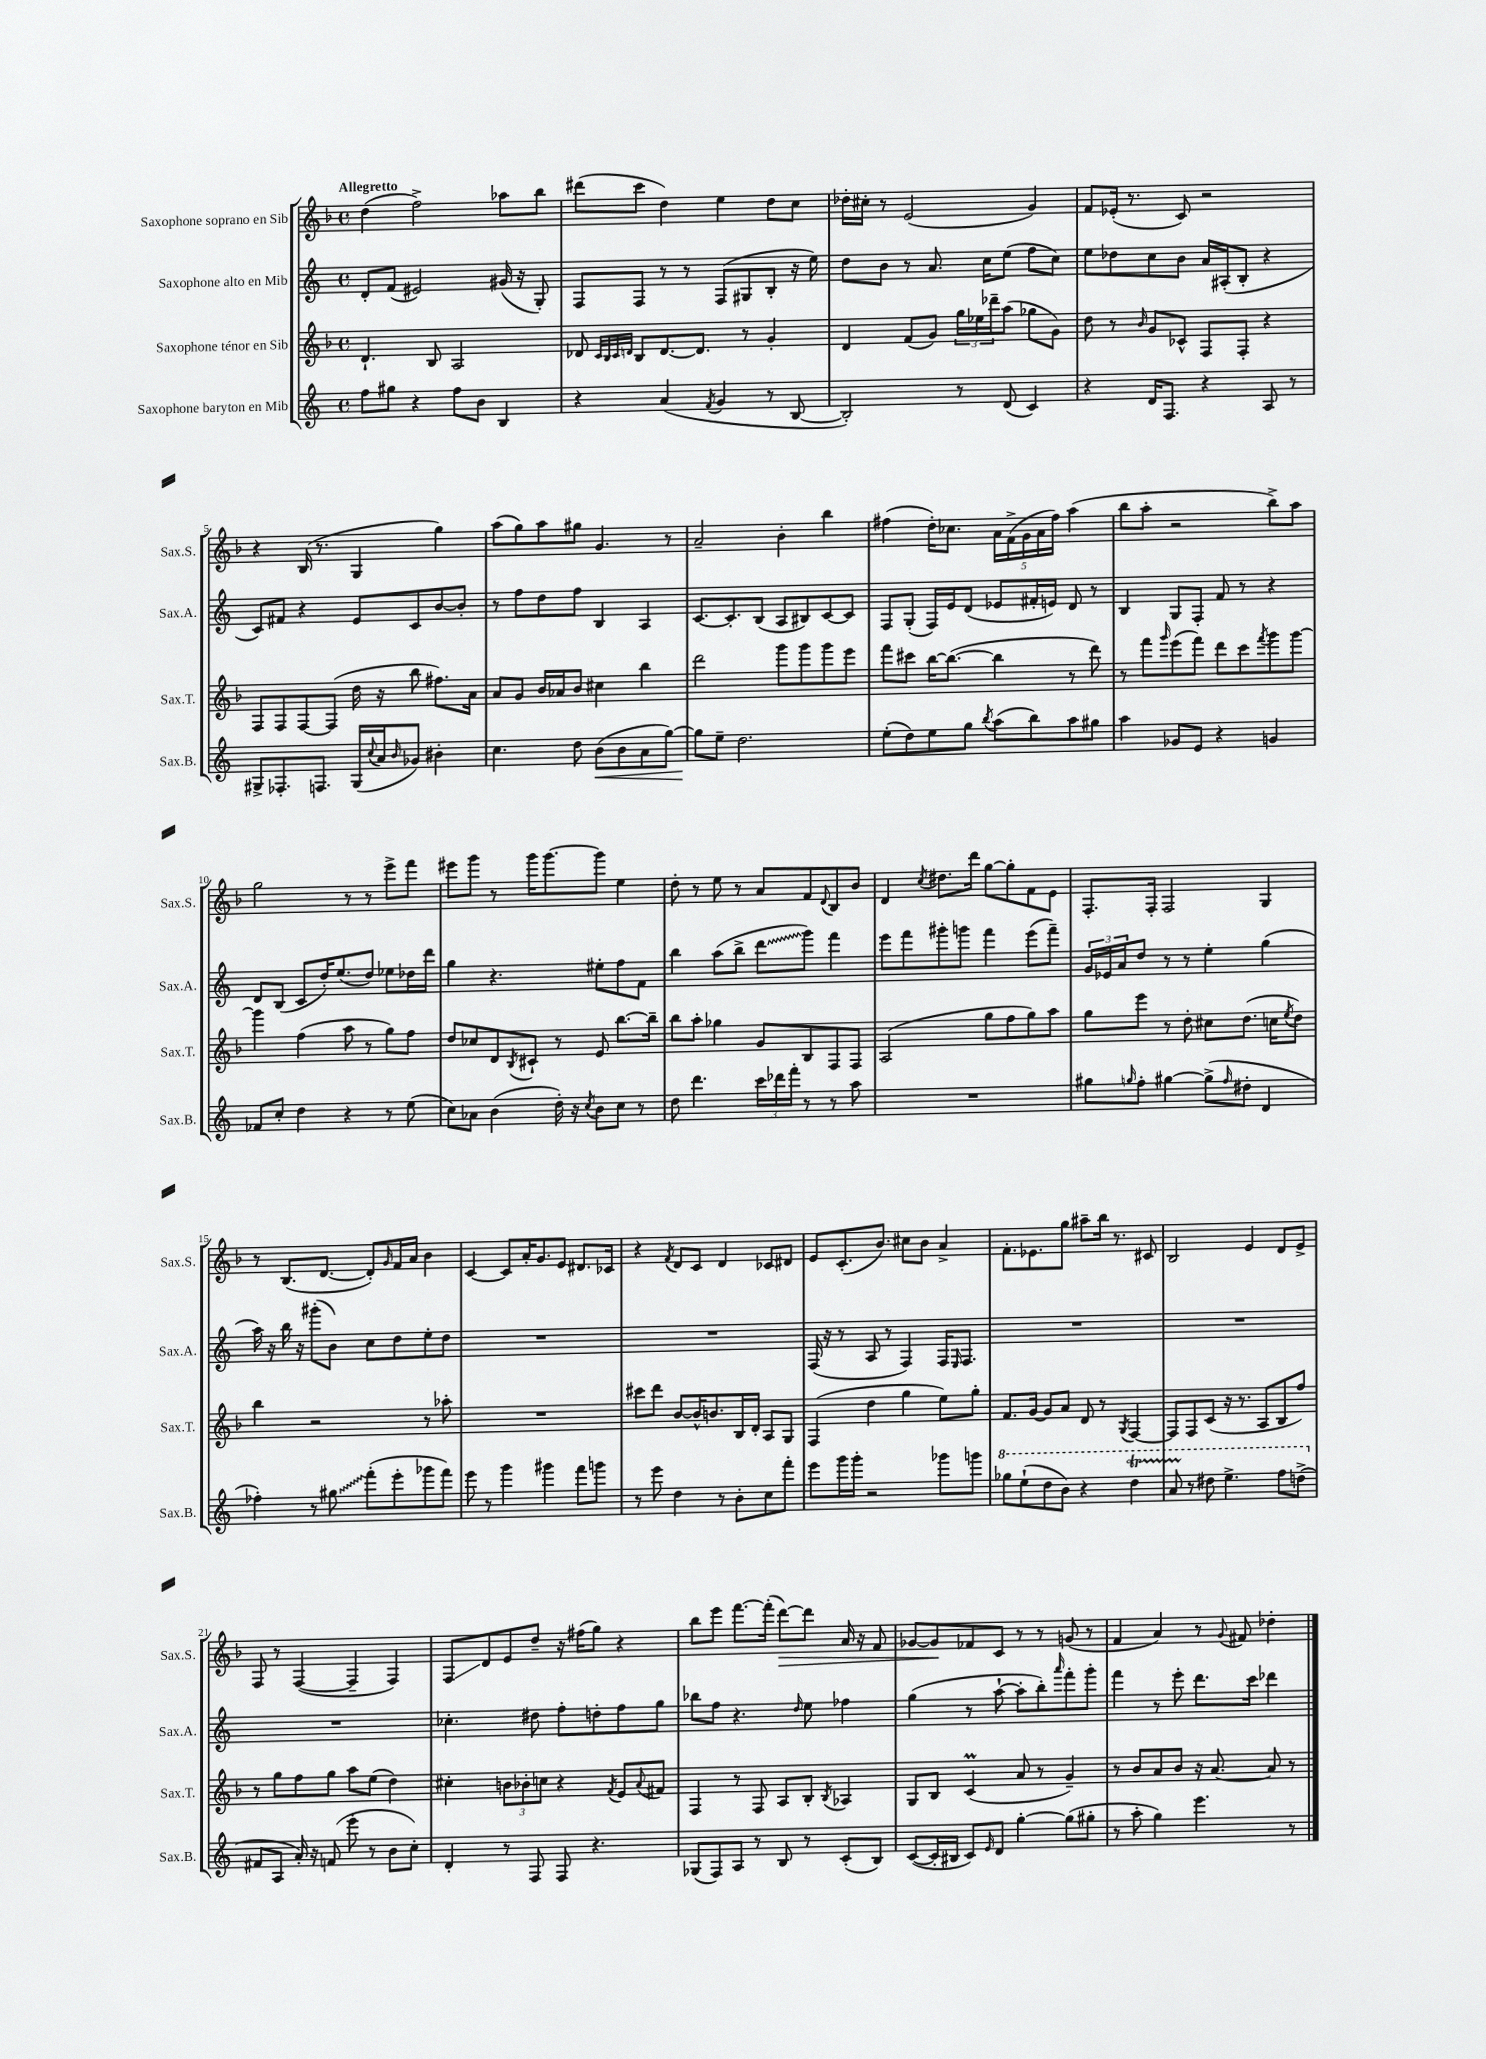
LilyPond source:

<<
\new StaffGroup <<
\new Staff = "s0" \with { instrumentName = "Saxophone soprano en Sib" shortInstrumentName = "Sax.S." } {
    \clef treble \key f \major \defaultTimeSignature \time 4/4 \tempo "Allegretto"
    d''4( f''2->) aes''8 bes''8 |
    dis'''8( c'''8 d''4) e''4 d''8 c''8 |
    des''16-. cis''16-. r8 e'2( g'4) |
    f'8 ees'16-.( r8. c'8) r2 |
    r4 bes16( r8. g4 g''4) |
    a''8( g''8) a''8 gis''8 g'4. r8 |
    a'2-- bes'4-. bes''4 |
    fis''4( d''16-.) ces''8. \tuplet 5/4 { a'16 f'16->( g'16 a'16 fis''16) } a''4( |
    bes''8 a''8-. r2 bes''8->) a''8 |
    g''2 r8 r8 e'''8-> f'''8 |
    eis'''8 g'''8 r8 g'''16 g'''8.~ g'''8 e''4 |
    d''8-. r8 e''8 r8 a'8 f'8 \appoggiatura { d'8 } bes8 bes'8 |
    d'4 \acciaccatura { c''8 } dis''8. d'''16 g''8~ g''8-. f'8 e'8 |
    f8.-. f16-. f2 g4 |
    r8 bes8.( d'8.~ d'8-.) \grace { g'16 } f'16 a'16 bes'4 |
    c'4~ c'8 a'16-. g'8. e'8 dis'8. ces'16 |
    r4 \acciaccatura { f'8 } d'8 c'8 d'4 ces'8 dis'8 |
    e'8 c'8.-.( bes'8.) cis''8 bes'8 a'4-> |
    f'8.-. ees'8. g''8 ais''8-- bes''16 r8. cis'8 |
    bes2 e'4 d'8 e'8-> |
    f8 r8 f4~( f4-- f4) |
    f8\glissando d'8 e'8 d''8-- r16 fis''16( g''8) r4 |
    bes''8 e'''8 f'''8.~ f'''16-.( d'''8~\>) d'''8 a'16 r16 f'8 |
    ges'8~ ges'8\! fes'8 c'8 r8 r8 g'8( r8 |
    f'4 a'4) r8 \appoggiatura { g'8 } fis'8 des''4-. \bar "|." |
}
\new Staff = "s1" \with { instrumentName = "Saxophone alto en Mib" shortInstrumentName = "Sax.A." } {
    \clef treble \key c \major \defaultTimeSignature \time 4/4
    d'8-. f'8( eis'2) gis'16( r16 g8-.) |
    f8 f8 r8 r8 f8( gis8 b8-. r16 e''16) |
    d''8 b'8 r8 a'8. c''16 e''8( f''8 c''8) |
    e''8 des''8 c''8 b'8 a'16 ais16-.( b8-. r4 |
    c'8) fis'8 r4 e'8 c'8 b'8~ b'8-. |
    r8 f''8 d''8 f''8 b4 a4 |
    c'8.~ c'8.-. b8( a8 bis8) c'8~ c'8 |
    f8 g8-.( f16) e'16 d'8( ees'8 fis'16-. e'16) d'8 r8 |
    b4 g8 f8-. f'8 r8 r4 |
    d'8 b8( c'8 d''16-.) e''8.( d''8) ees''8 des''16 d'''16 |
    g''4 r4. eis''8-. f''8 f'8 |
    b''4 a''8( b''8-> \once \override Glissando.style = #'zigzag d'''8\glissando g'''8) f'''4 |
    e'''8 f'''8 gis'''8-. g'''8 f'''4 e'''8( f'''8--) |
    \tuplet 3/2 { g'16 ees'16 a'16 } d''8 r8 r8 e''4-. g''4( |
    a''16) r16 b''16 r16 gis'''8-.( b'8) c''8 d''8 e''8-. d''8 |
    R1 |
    R1 |
    f16( r16 r8 a8 r8 f4) f16 \grace { e16 } f8. |
    R1 |
    R1 |
    R1 |
    ces''4.-. dis''8 f''8-. d''8-. f''8 g''8 |
    bes''8 f''8 r4. \grace { d''16 } e''8 fes''4 |
    g''4( r8 a''8~-! a''8-. b''8-.) \grace { a'''16 } f'''8-. g'''8-. |
    f'''4 r8 e'''8-. d'''8. c'''16 des'''4 \bar "|." |
}
\new Staff = "s2" \with { instrumentName = "Saxophone ténor en Sib" shortInstrumentName = "Sax.T." } {
    \clef treble \key f \major \defaultTimeSignature \time 4/4
    d'4.-! bes8 a2 |
    des'8 \grace { c'32 bes32 c'32 d'32 } bes8 d'8.~ d'8. r8 g'4-. |
    d'4 f'8( g'8) \tuplet 3/2 { g''16 ees''16 des'''16-- } a''8( ges''8 g'8) |
    d''8 r8 \grace { bes'16 } g'8 ces'8-^ f8 f8-. r4 |
    f8 f8 f8~ f8( d''16 r16 bes''8 fis''8.) a'16 |
    a'8 g'8 bes'16 aes'16 bes'8 cis''4 bes''4 |
    d'''2 g'''8 g'''8 g'''8 e'''8 |
    f'''8 cis'''8 bes''16~ bes''8.~( bes''4 r8 d'''8) |
    r8 f'''8 \grace { g'''16 } e'''8( f'''8) d'''8 c'''8 \acciaccatura { f'''8 } g'''8 g'''8~ |
    g'''4 f''4( a''8 r8 g''8) f''8 |
    d''8 ces''8 d'8 \acciaccatura { bes8 } cis'8-! r8 e'8 bes''8.~ bes''16-- |
    bes''8 a''8-. ges''4 g'8 bes8 f8 f8 |
    a2( g''8 f''8 g''8) a''8 |
    g''8 e'''8 r8 d''8-. cis''8 d''8.( c''16 \acciaccatura { e''8 } d''8) |
    bes''4 r2 r8 aes''8-. |
    R1 |
    cis'''8 d'''8 bes'8~ bes'16-^ b'8. bes16 d'16-. a8 g8 |
    f4( d''4 g''4 e''8) g''8-. |
    f'8. g'16~ g'8 a'8 d'8 r8 \acciaccatura { g8 } f4~ |
    f8 f8 c'8( r16 r8. a8 bes8 f''8) |
    r8 g''8 f''8 g''8 a''8 e''8( d''4) |
    cis''4-. \tuplet 3/2 { b'8 bes'8-. c''8 } r4 \acciaccatura { f'8 } e'8 \appoggiatura { a'8 } fis'8 |
    f4 r8 f8 a8 bes8-. \acciaccatura { bes8 } aes4 |
    g8 bes8 c'4\prall( a'8 r8 g'4--) |
    r8 bes'8 a'8 bes'8 r16 a'8.~ a'8 r8 \bar "|." |
}
\new Staff = "s3" \with { instrumentName = "Saxophone baryton en Mib" shortInstrumentName = "Sax.B." } {
    \clef treble \key c \major \defaultTimeSignature \time 4/4
    f''8 gis''8 r4 f''8 b'8 b4 |
    r4 a'4( \acciaccatura { f'8 } g'4 r8 b8~ |
    b2-.) r8 d'8( c'4) |
    r4 d'16 f8. r4 a8 r8 |
    gis8-> fes8.-. f8. gis16( \appoggiatura { c''8 } a'16 \grace { b'16 } ges'8) bis'4-. |
    c''4. d''8 b'8\<( b'8 a'8 g''8~) |
    g''8\! e''8-- d''2. |
    e''8-.( d''8) e''8 g''8 \acciaccatura { b''8 } a''8( b''8) a''8 gis''8 |
    a''4 ges'8 e'8 r4 g'4 |
    fes'8 c''8-. d''4 r4 r8 e''8( |
    c''8) aes'8 b'4( d''16-.) r16 \acciaccatura { c''8 } b'8 c''8 r8 |
    d''8 d'''4. \tuplet 3/2 { c'''16 des'''16 f'''16-. } r8 r8 a''8 |
    R1 |
    gis''8 \grace { g''16 } f''8-. gis''4~ gis''8->( \grace { f''16 } dis''8-. d'4 |
    fes''4-.) r8 \once \override Glissando.style = #'zigzag gis''8\glissando f'''8-.( e'''8-. ges'''8 f'''8) |
    e'''8 r8 g'''4 gis'''4 f'''8 g'''8 |
    r8 e'''8 d''4 r8 b'8-. c''8 f'''8-. |
    e'''8 g'''16 g'''16-. r2 ges'''8 g'''8 |
    \ottava #1 ges'''8 e'''8-!( d'''8 b''8) r4 d'''4\startTrillSpan |
    a''8 r8\stopTrillSpan dis'''8 e'''4.-> f'''8 d'''8->( \ottava #0 |
    fis'8 a8 a'16-.) r16 f'8( e'''8-. r8 b'8 c''8-.) |
    d'4-. r8 f8 f8 r4. |
    ges8( f8) a8 r8 b8 r8 c'8-.( b8) |
    c'8~( c'16-. bis16 c'8) \grace { e'16 } d'8 g''4~-. g''8( gis''8-. |
    r8 a''8-. g''4) e'''4. r8 \bar "|." |
}
>>
>>
